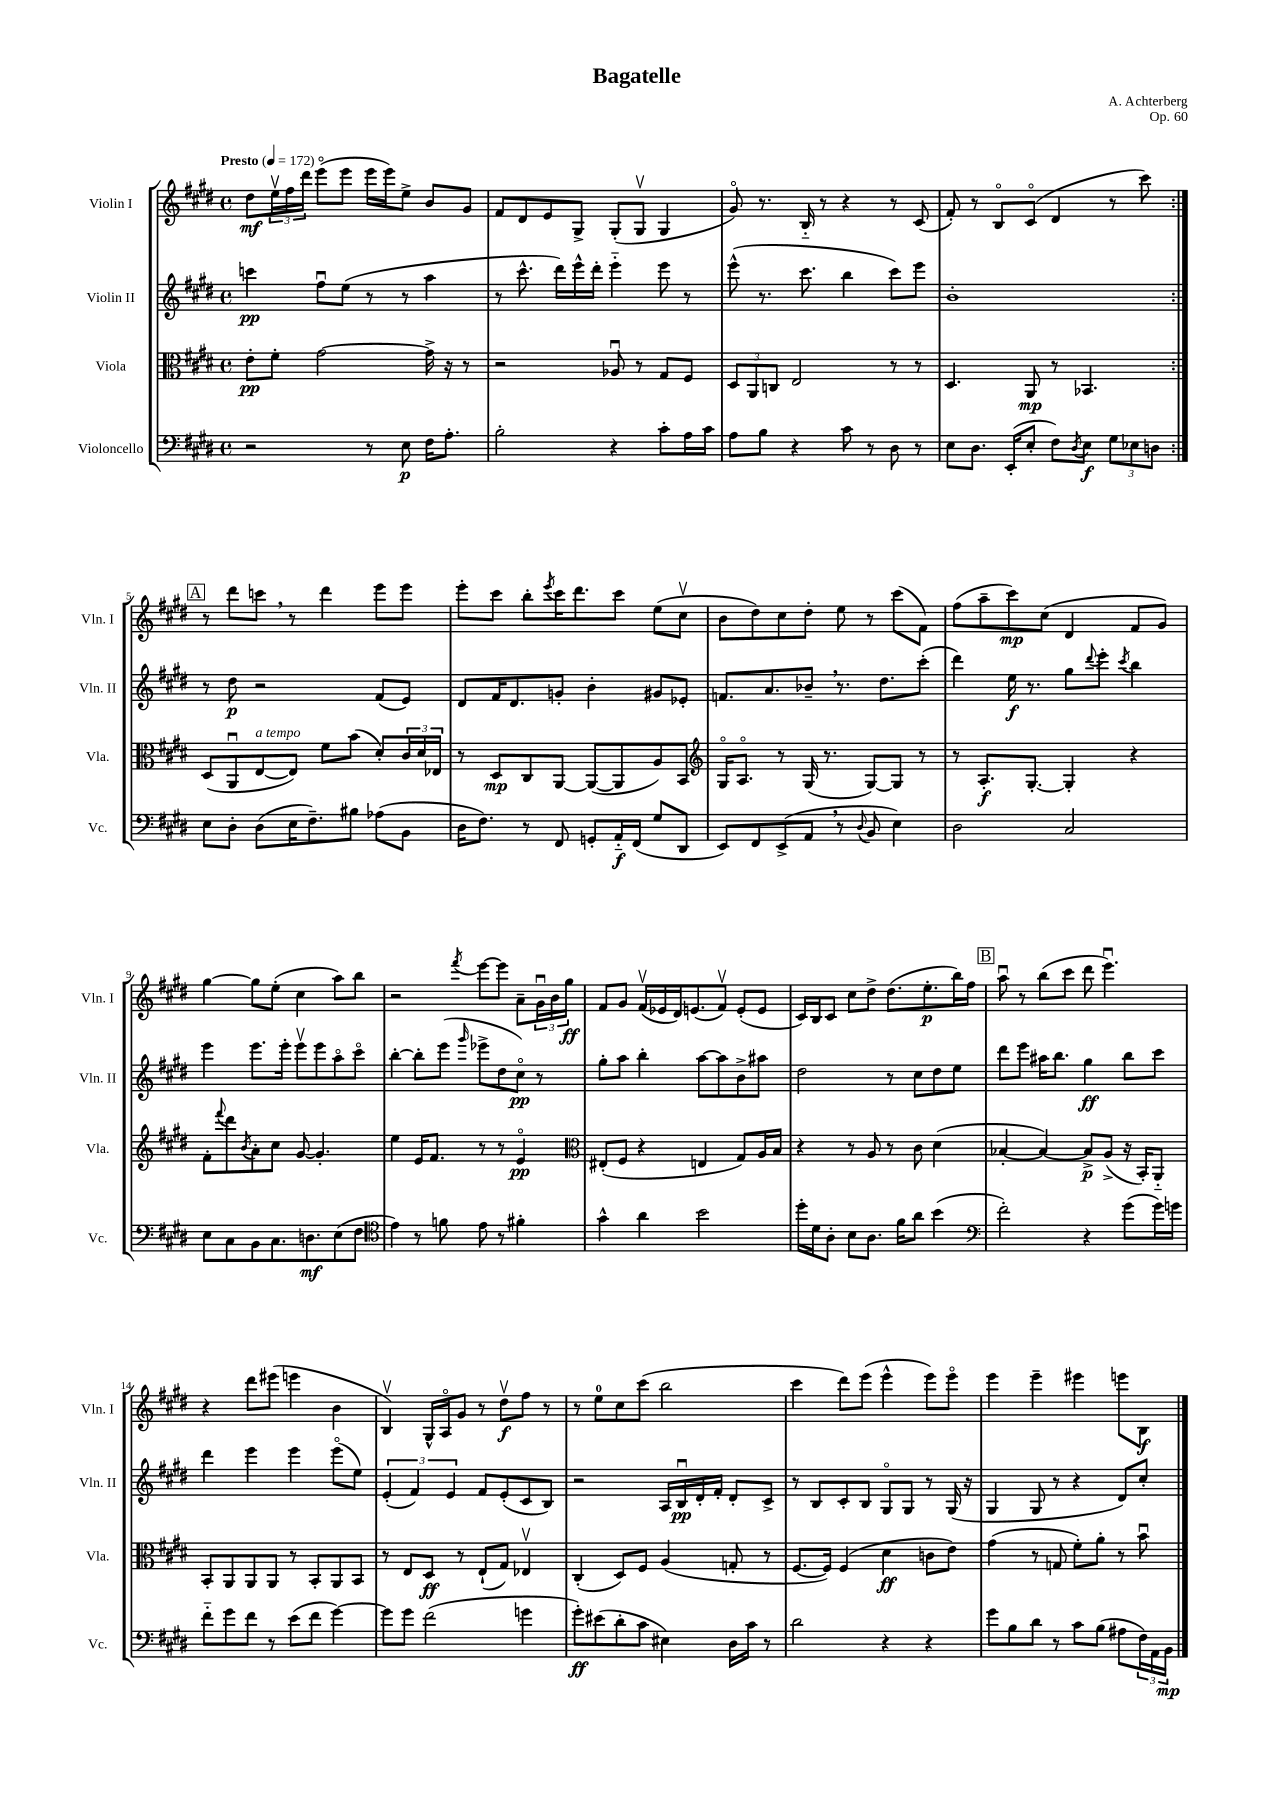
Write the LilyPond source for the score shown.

\header { title = "Bagatelle" composer = "A. Achterberg" opus = "Op. 60" }
<<
\new StaffGroup <<
\new Staff = "s0" \with { instrumentName = "Violin I" shortInstrumentName = "Vln. I" } {
    \clef treble \key e \major \defaultTimeSignature \time 4/4 \tempo "Presto" 4 = 172
    \repeat volta 2 { dis''8\mf \tuplet 3/2 { e''16\upbow fis''16 dis'''16 } e'''8\flageolet( e'''8 e'''16 e'''16) e''8-> b'8 gis'8 |
    fis'8 dis'8 e'8 gis8-> gis8-.( gis8\upbow gis4 |
    gis'8\flageolet) r8. b16-_ r8 r4 r8 cis'8( |
    fis'8-.) r8 b8\flageolet cis'8\flageolet( dis'4 r8 cis'''8) | }
    \mark \markup { \box "A" } r8 dis'''8 c'''8 \breathe r8 dis'''4 e'''8 e'''8 |
    e'''8-. cis'''8 b''8-. \acciaccatura { e'''8 } cis'''16 dis'''8. cis'''8 e''8( cis''8\upbow |
    b'8 dis''8) cis''8 dis''8-. e''8 r8 cis'''8( fis'8) |
    fis''8( a''8-- cis'''8\mp) cis''8( dis'4 fis'8 gis'8) |
    gis''4~ gis''8 e''8-.( cis''4 a''8) b''8 |
    r2 \acciaccatura { fis'''8 } e'''8~ e'''8 a'8-- \tuplet 3/2 { gis'16\downbow b'16 gis''16\ff } |
    fis'8 gis'8 fis'16\upbow( ees'16 dis'16) e'8.( fis'8\upbow) e'8-.( e'8 |
    cis'16) b16 cis'8 cis''8 dis''8-> dis''8.( e''8.-.\p b''16) fis''16 |
    \mark \markup { \box "B" } a''8\downbow r8 b''8( cis'''8 dis'''8 e'''4.\downbow) |
    r4 dis'''8 eis'''8( e'''4 b'4 |
    b4\upbow) gis16-^ a16\flageolet gis'8 r8 dis''8\upbow\f fis''8 r8 |
    r8 e''8-0 cis''8 cis'''8( b''2 |
    cis'''4 dis'''8) e'''8( e'''4-^ e'''8) e'''8\flageolet |
    e'''4 e'''4-- eis'''4 e'''8 b8\f \bar "|." |
}
\new Staff = "s1" \with { instrumentName = "Violin II" shortInstrumentName = "Vln. II" } {
    \clef treble \key e \major \defaultTimeSignature \time 4/4
    \repeat volta 2 { c'''4\pp fis''8\downbow e''8( r8 r8 a''4 |
    r8 cis'''8.-^ dis'''16) e'''16-^ dis'''16-. e'''4-_ e'''8 r8 |
    e'''8-^( r8. cis'''8. b''4 cis'''8) e'''8 |
    b'1-. | }
    \mark \markup { \box "A" } r8 dis''8\p r2 fis'8( e'8) |
    dis'8 fis'16 dis'8. g'8-. b'4-. gis'8 ees'8-. |
    f'8. a'8. bes'8-- \breathe r8. dis''8. cis'''8-.( |
    dis'''4) e''16\f r8. gis''8 \appoggiatura { dis'''8 } e'''8-. \acciaccatura { cis'''8 } b''4 |
    e'''4 e'''8. e'''16-. e'''8\upbow e'''8 a''8\flageolet cis'''8\flageolet |
    b''4~-. b''8-. e'''8( \grace { gis'''16 } ees'''8-> dis''8 cis''8\flageolet\pp) r8 |
    gis''8-. a''8 b''4-. a''8~ a''8 b'8-> ais''8 |
    dis''2 r8 cis''8 dis''8 e''8 |
    \mark \markup { \box "B" } dis'''8 e'''8 ais''16 b''8. gis''4\ff b''8 cis'''8 |
    dis'''4 e'''4 e'''4 e'''8\flageolet( e''8) |
    \tuplet 3/2 { e'4-.( fis'4) e'4 } fis'8 e'8-.( cis'8 b8) |
    r2 a16 b16\downbow\pp dis'16-. fis'16-. dis'8-. cis'8-> |
    r8 b8 cis'8-. b8 gis8\flageolet gis8 r8 gis16( r16 |
    gis4 gis8 r8 r4 dis'8) cis''8-. \bar "|." |
}
\new Staff = "s2" \with { instrumentName = "Viola" shortInstrumentName = "Vla." } {
    \clef alto \key e \major \defaultTimeSignature \time 4/4
    \repeat volta 2 { e'8-.\pp fis'8-. gis'2~ gis'16-> r16 r8 |
    r2 aes8\downbow r8 gis8 fis8 |
    \tuplet 3/2 { dis8 a,8 c8 } e2 r8 r8 |
    dis4. a,8\mp r8 bes,4. | }
    \mark \markup { \box "A" } dis8( a,8\downbow e8~^\markup { \italic "a tempo" } e8) fis'8 b'8( dis'8-.) \tuplet 3/2 { cis'16 dis'16 ees16 } |
    r8 dis8\mp cis8 a,8~ a,8~( a,8 a8) b,8 |
    \clef treble gis16\flageolet a8.\flageolet r8 gis16( r8. gis8~) gis8 r8 |
    r8 a8.-.\f gis8.~-. gis4-. r4 |
    fis'8-. \appoggiatura { fis'''8 } dis'''8 \acciaccatura { b'8 } a'8-. cis''8 gis'8~ gis'4.-. |
    e''4 e'16 fis'8. r8 r8 e'4\flageolet\pp |
    \clef alto eis8-.( fis8 r4 e4 gis8) a16 b16 |
    r4 r8 a8 r8 cis'8 dis'4( |
    \mark \markup { \box "B" } bes4~-. bes4~) bes8->\p a8->( r16 b,16-.) a,8-_ |
    b,8-. a,8 a,8 a,8 r8 b,8-. a,8 b,8 |
    r8 e8 dis8\ff r8 e8-!( gis8) ees4\upbow |
    cis4-.( dis8) fis8 a4( g8-. r8 |
    fis8.~ fis16) fis4( dis'4\ff c'8 e'8) |
    gis'4( r8 g8 fis'8-.) a'8-. r8 b'8\downbow \bar "|." |
}
\new Staff = "s3" \with { instrumentName = "Violoncello" shortInstrumentName = "Vc." } {
    \clef bass \key e \major \defaultTimeSignature \time 4/4
    \repeat volta 2 { r2 r8 e8\p fis16 a8.-. |
    b2-. r4 cis'8-. a16 cis'16 |
    a8 b8 r4 cis'8 r8 dis8 r8 |
    e8 dis8. e,16-.( e8-. fis8) \acciaccatura { dis8 } e8\f \tuplet 3/2 { gis8 ees8 d8 } | }
    \mark \markup { \box "A" } e8 dis8-. dis8( e16 fis8.--) bis8 aes8( b,8 |
    dis16 fis8.) r8 fis,8 g,8-. a,16-_\f fis,16( gis8 dis,8 |
    e,8) fis,8 e,8->( a,8 \breathe r8 \appoggiatura { dis8 } b,8 e4) |
    dis2 cis2 |
    e8 cis8 b,8 cis8. d8.\mf e8( fis8 |
    \clef tenor e'4) r8 f'8 e'8 r8 fis'4-. |
    gis'4-^ a'4 b'2 |
    dis''16-. dis'16 a8-. b8 a8. fis'16 a'8 b'4( |
    \mark \markup { \box "B" } \clef bass fis'2-.) r4 gis'8( gis'16) g'16 |
    fis'8-_ gis'8 fis'8 r8 e'8( fis'8 gis'4~) |
    gis'8 gis'8 fis'2( g'4 |
    gis'8-.\ff) eis'8( dis'8-. cis'8 eis4) dis16 cis'16 r8 |
    dis'2 r4 r4 |
    gis'8 b8 dis'8 r8 cis'8 b8( ais8 \tuplet 3/2 { fis16) a,16 b,16\mp } \bar "|." |
}
>>
>>
